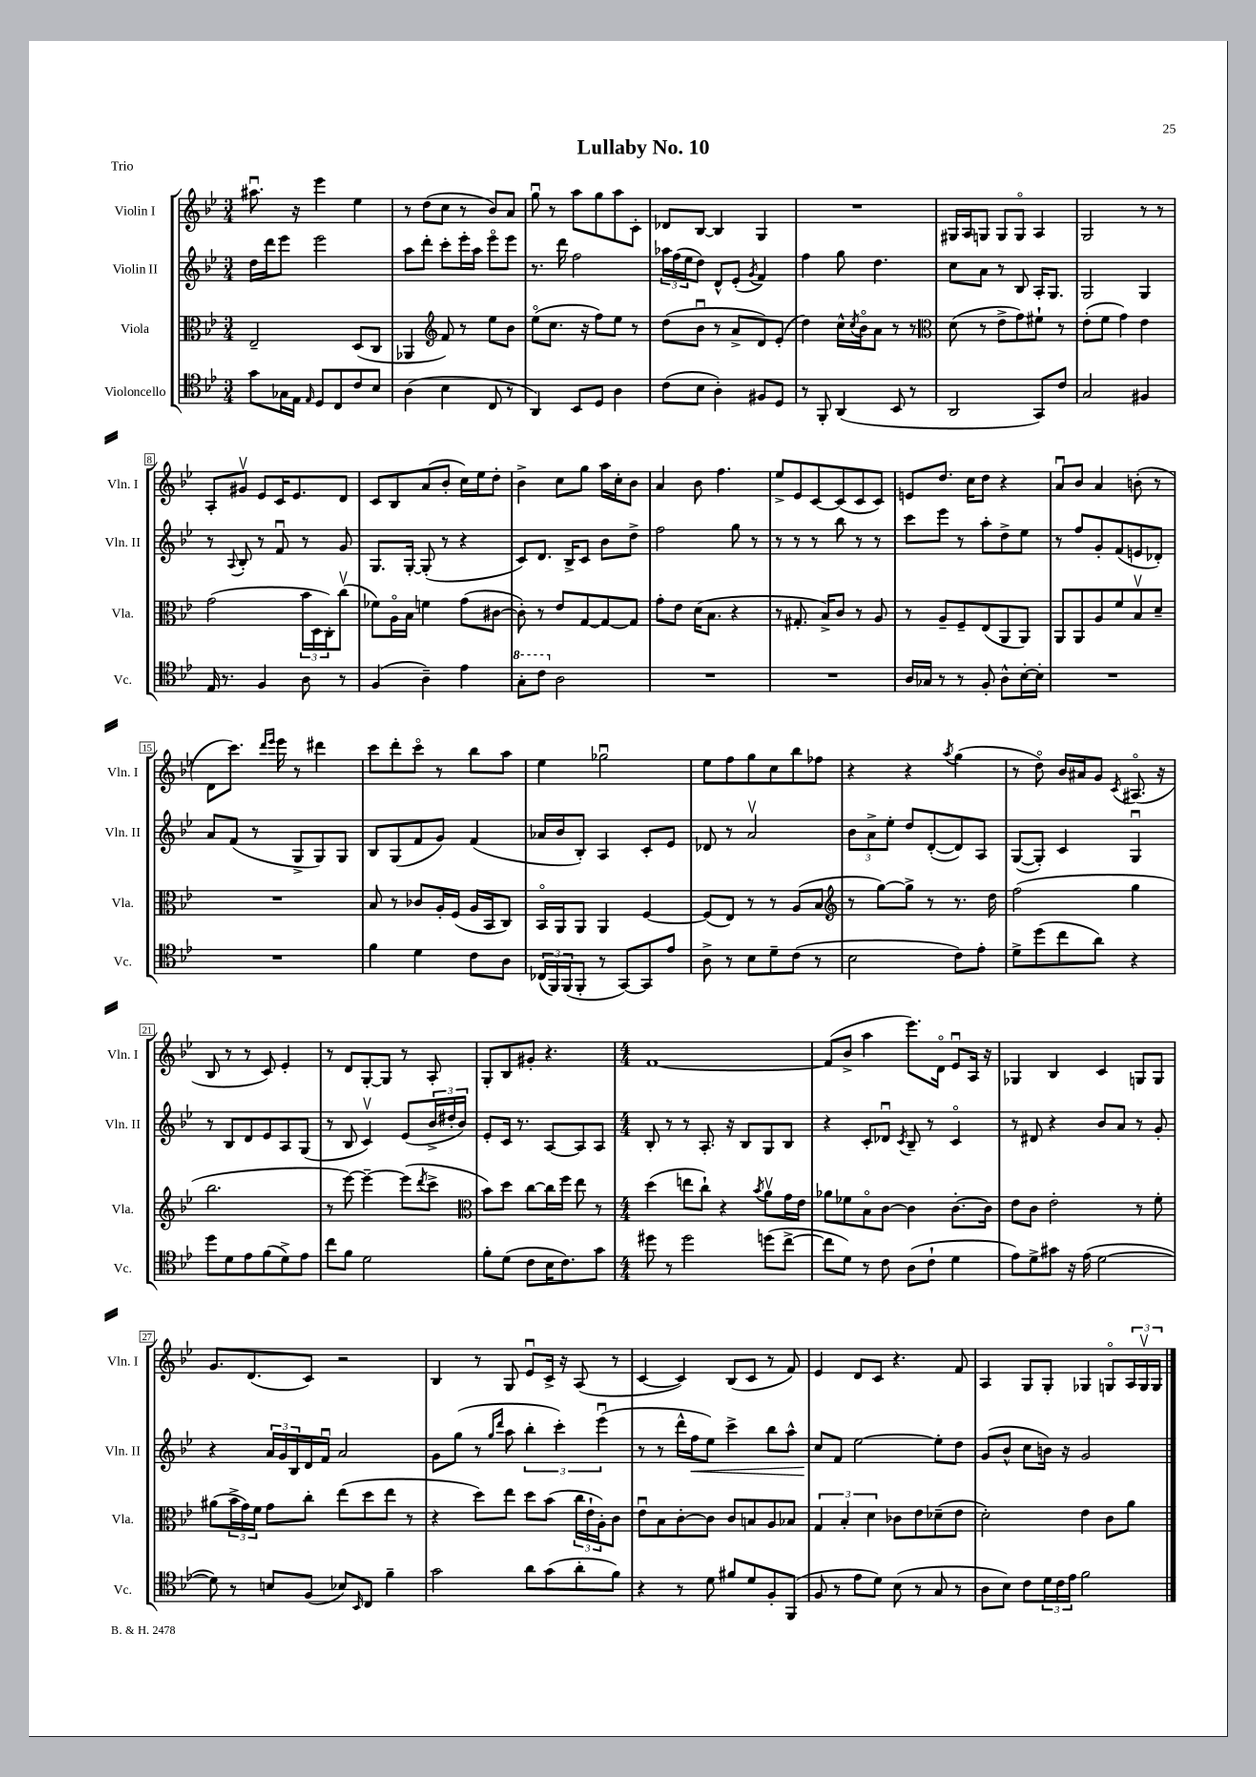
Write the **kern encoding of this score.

**kern	**kern	**kern	**dynam	**kern
*part4	*part3	*part2	*part2	*part1
*staff4	*staff3	*staff2	*staff2	*staff1
*I"Violoncello	*I"Viola	*I"Violin II	*	*I"Violin I
*I'Vc.	*I'Vla.	*I'Vln. II	*	*I'Vln. I
*clefC4	*clefC3	*clefG2	*	*clefG2
*k[b-e-]	*k[b-e-]	*k[b-e-]	*	*k[b-e-]
*M3/4	*M3/4	*M3/4	*	*M3/4
=1	=1	=1	=1	=1
8g\L	2E-~/	16dd\LL	.	8.aa#Xu\
.	.	16ddd\J	.	.
16G-X\L	.	8eee-\J	.	.
16E-\JJ	.	.	.	16r
16qqE-/	.	.	.	.
8D/L	.	2eee-\	.	4eee-\
8C/	.	.	.	.
8c/	(8D/L	.	.	4ee-\
8B-/J	8C/J	.	.	.
=2	=2	=2	=2	=2
(4A\	4AA-X/	8aa\L	.	8r
.	.	8ddd'\J	.	(8dd\L
*	*clefG2	*	*	*
4B-\	8f/)	8ccc'\L	.	8cc\J
.	8r	16eee-'\L	.	8r
.	.	16aa\JJ	.	.
8C/	8ee-\L	8eee-\L	.	8b-/L)
8r	8b-\J	8eee-\J	.	8a/J
=3	=3	=3	=3	=3
4AA/)	(8ee-\L	8.r	.	8ggu\
.	8.cc\J	.	.	8r
.	.	16ddd\	.	.
8BB-/L	.	2ff\	.	8aa\L
.	16r	.	.	.
8D/J	8ff\L)	.	.	8gg\
4A\	8ee-\J	.	.	8aa\
.	8r	.	.	8c'\J
=4	=4	=4	=4	=4
(8c\L	(8dd\L	24aa-X\LL	.	8d-X/L
.	.	(24ff\	.	.
.	.	24ee-\J	.	.
8B-\J	8b-u\J	8dd\J)	.	[8B-/J
4A'\)	8r	8d^^/L	.	4B-/]
.	8a^/L	(8e-'/J	.	.
.	.	8qg/	.	.
8F#X/L	8d/)	4f/)	.	4G/
8D/J	(8e-'/J	.	.	.
=5	=5	=5	=5	=5
8r	4dd\)	4ff\	.	2.r
8FF'/	.	.	.	.
(4AA/	16cc^^\LL	8gg\	.	.
.	8qcc/	.	.	.
.	16b-\J	.	.	.
.	8a\J	4.dd\	.	.
8BB-/	8r	.	.	.
8r	8r	.	.	.
=6	=6	=6	=6	=6
*	*clefC3	*	*	*
2AA/	(8d\	8cc\L	.	16G#X/LL
.	.	.	.	16A/J
.	8r	8a\J	.	8Gn/J
.	8e-^\L	8r	.	8G/L
.	8g\)	8B-/	.	8G/J
8GG/L)	8f#X`\J	16A'/KL	.	4A/
.	.	8.G/J	.	.
8c/J	8r	.	.	.
=7	=7	=7	=7	=7
2G/	(8e-'\L	2G/	.	2G/
.	8f\J	.	.	.
.	4g\)	.	.	.
4F#X/	4e-\	4G/	.	8r
.	.	.	.	8r
!!LO:LB:g=z
=8	=8	=8	=8	=8
16E-/	(2g\	8r	.	8A'/L
8.r	.	.	.	.
.	.	8qqA/	.	.
.	.	8B-'/	.	8g#Xv/J
4F/	.	8r	.	8e-/L
.	.	8fu/	.	16c/K
.	.	.	.	8.e-/
8A\	24b-\LL	8r	.	.
.	24D\	.	.	.
.	24C'\J)	.	.	.
8r	(8ccv\J	8g/	.	8d/J
=9	=9	=9	=9	=9
(4F/	8f-X\L)	8.G/L	.	8c/L
.	16A\L	.	.	8B-/
.	16B-\JJ	[16G'/Jk	.	.
4A~\)	4fn\	(8G'/]	.	(8a/
.	.	8r	.	8b-'/J
4e-\	(8g\L	4r	.	16cc\LL)
.	.	.	.	16ee-\J
.	[8c#X\J	.	.	8dd'\J
=10	=10	=10	=10	=10
*8va	*	*	*	*
8g'\L	8c#'\])	8c/L)	.	4b-^\
8cc\J	8r	8.d/J	.	.
*X8va	*	*	*	*
2A\	8e-/L	.	.	8cc\L
.	.	16B-^/KL	.	.
.	[8G/	8c/J	.	8gg\J
.	8G/_	8b-\L	.	16aa\LL
.	.	.	.	16cc'\J
.	8G/J]	8dd^\J	.	8b-\J
=11	=11	=11	=11	=11
2.r	8g'\L	2ff\	.	4a/
.	8e-\J	.	.	.
.	(16d\KL	.	.	8b-\
.	8.B-\J	.	.	.
.	.	.	.	4.ff\
.	4r	8gg\	.	.
.	.	8r	.	.
=12	=12	=12	=12	=12
2.r	8r	8r	.	8ee-^/L
.	8.G#X'/	8r	.	8e-/
.	.	8r	.	[8c/
.	16B-^/KL)	.	.	.
.	8c/J	8bb-\	.	(8c/]
.	8r	8r	.	8c/
.	8A/	8r	.	8c/J)
=13	=13	=13	=13	=13
16A/LL	8r	8ccc\L	.	8en/L
16G-X/JJ	.	.	.	.
8r	8A~/L	8eee-\J	.	8.dd/J
8r	8F~/	8r	.	.
.	.	.	.	16cc\KL
8F'/	(8E-/	8aa'\L	.	8dd\J
8A^^\L	8AA/	8dd^\	.	4r
[16B-'\L	8AA/J)	8ee-\J	.	.
16B-'\JJ]	.	.	.	.
=14	=14	=14	=14	=14
2.r	8AA/L	8r	.	8au/L
.	8AA/	8ff/L	.	8b-/J
.	8A/	8g'/	.	4a/
.	8f/	(8f/	.	.
.	8B-v/	8en/	.	(8bn'\
.	8d~/J	8d-X'/J)	.	8r
!!LO:LB:g=z
=15	=15	=15	=15	=15
2.r	2.r	8a/L	.	8d\L
.	.	(8f/J	.	8.ccc\J)
.	.	8r	.	.
.	.	.	.	16qqddd/LL
.	.	.	.	16qqeee-/JJ
.	.	.	.	16eee-\
.	.	8G^/L	.	8r
.	.	8G/)	.	4ddd#X\
.	.	8G/J	.	.
=16	=16	=16	=16	=16
4f\	8B-/	8B-/L	.	8ccc\L
.	8r	(8G/	.	8ddd'\
4d\	8c-X/L	8f/	.	8ccc\J
.	16A'/L	8g/J)	.	8r
.	(16F/JJ	.	.	.
8c\L	16A/LL	(4f/	.	8bb-\L
.	16BB-/J	.	.	.
8A\J	8C/J)	.	.	8aa\J
=17	=17	=17	=17	=17
(24C-X/LL	16BB-/LL	16a-X/LL	.	4ee-\
24FF/)	.	.	.	.
.	16AA/J	16b-/J	.	.
(24FF/J	.	.	.	.
8FF'/J	8AA/J	8B-'/J)	.	.
8r	4AA/	4A/	.	2gg-Xu\
[8GG/L)	.	.	.	.
8GG/]	[4F/	8c'/L	.	.
8e-/J	.	8e-/J	.	.
=18	=18	=18	=18	=18
8A^\	(8F/L]	8d-X/	.	8ee-\L
8r	8E-/J)	8r	.	8ff\
8B-\L	8r	2av/	.	8gg\
8d~\	8r	.	.	8cc\
(8c\J	(8A/L	.	.	8bb-\
8r	8B-/J	.	.	8ff-X\J
=19	=19	=19	=19	=19
*	*clefG2	*	*	*
2B-\	8r	12b-\L	.	4r
.	.	12a^\	.	.
.	[8gg\L)	.	.	.
.	.	12ee-'\J	.	.
.	8gg^\J]	8dd/L	.	4r
.	8r	([8d'/	.	.
.	.	.	.	8qaa/
8c\L)	8.r	8d/])	.	(4gg\
8e-'\J	.	8A/J	.	.
.	16dd\	.	.	.
=20	=20	=20	=20	=20
8d^\L	(2ff\	([8G/L	.	8r
(8dd\	.	8G'/J])	.	8dd\)
8cc\	.	4c/	.	16b-/LL
.	.	.	.	16a#X/J
8a\J)	.	.	.	8g/J
.	.	.	.	8qc/
4r	4gg\	4Gu/	.	(8.A#X/
.	.	.	.	16r
!!LO:LB:g=z
=21	=21	=21	=21	=21
8dd\L	2.bb-\	8r	.	8B-/
8d\	.	8B-/L	.	8r
8e-\	.	8d/	.	8r
(8f\	.	8e-/	.	8c/)
8d^\)	.	8A/	.	4e-'/
8e-\J	.	(8G/J	.	.
=22	=22	=22	=22	=22
8cc\L	8r	8r	.	8r
8f\J	[8eee-\)	8B-/	.	8d/L
2d\	4eee-~\_	4cv/)	.	[8G'/
.	.	.	.	8G/J]
.	(8eee-\L]	(8e-/L	.	8r
.	8qddd/	.	.	.
.	8ccc^\J	24b-^/L	.	8A'/
.	.	24dd#X'/	.	.
.	.	24b-/JJ)	.	.
=23	=23	=23	=23	=23
*	*clefC3	*	*	*
8f'\L	8b-\L)	8e-'/L	.	8G'/L
(8d\J	8dd\J	16c/Jk	.	8B-/
.	.	8.r	.	.
8c\L	[8cc\L	.	.	8g#X'/J
16B-\K	16cc\L]	[8A/L	.	4.r
8.c\)	16ff\JJ	.	.	.
.	8ee-\	8A/]	.	.
8g\J	8r	8A/J	.	.
=24	=24	=24	=24	=24
*M4/4	*M4/4	*M4/4	*	*M4/4
8dd#X\	(4dd\	8B-'/	.	[1f
8r	.	8r	.	.
2dd#\	8een\L	8r	.	.
.	8cc`\J)	8.A'/	.	.
.	4r	.	.	.
.	.	16r	.	.
.	.	8B-/L	.	.
.	8qb-/	.	.	.
(8ddn\L	8av\L	8G/	.	.
[8cc^\J	16g\L	8B-/J	.	.
.	16e-\JJ	.	.	.
=25	=25	=25	=25	=25
8cc\L]	8a-X\L	4r	.	(8f/L]
8d\J)	8f-X\	.	.	8b-^/J
8r	8B-\	8c'/L	.	4aa\
8c\	[8c\J	8d-Xu/J	.	.
.	.	8qc/	.	.
(8A\L	4c\]	8B-~/	.	8.eee-\L)
8c`\J	.	8r	.	.
.	.	.	.	16d\Jk
4d\	[8.c'\L	4c/	.	8e-u/L
.	.	.	.	16A/Jk
.	16c\Jk]	.	.	16r
=26	=26	=26	=26	=26
8e-\L)	8e-\L	8r	.	4G-X/
8d^\	8c\J	8d#X/	.	.
8g#X\J	2e-'\	4r	.	4B-/
16r	.	.	.	.
(16e-\	.	.	.	.
[2d\	.	8b-/L	.	4c/
.	.	8a/J	.	.
.	8r	8r	.	8Gn/L
.	8f'\	8g'/	.	8G/J
!!LO:LB:g=z
=27	=27	=27	=27	=27
8d\])	(8a#X\L	4r	.	8.g/L
8r	24b-^\L	.	.	.
.	24g\)	.	.	.
.	.	.	.	(8.d/
.	24f\JJ	.	.	.
8Bn/L	8g\L	24a/LL	.	.
.	.	24g/	.	.
.	.	24B-/	.	.
(8F/J	8cc'\J	16d/	.	8c/J)
.	.	16fu/JJ	.	.
8B-X/L)	(8ee-\L	2a/	.	2r
16qqBB-/	.	.	.	.
8C/J	8dd\	.	.	.
4f~\	8ee-\J	.	.	.
.	8r	.	.	.
=28	=28	=28	=28	=28
2g\	4r	8g\L	.	4B-/
.	.	(8gg\J	.	.
.	8dd\L)	8r	.	8r
.	.	16qqgg/LL	.	.
.	.	16qqddd/JJ	.	.
.	8ee-\J	8aa\	.	8G/
8a\L	8dd\L	6bb-'\	.	8e-u/L
(8g\	(8b-\J	.	.	16c^/Jk
.	.	6ccc'\)	.	.
.	.	.	.	16r
8a'\	24cc\LL	.	.	(8A/
.	24e-`\	.	.	.
.	24A'\J)	(6eee-u\	.	.
8f\J)	8c\J	.	.	8r
=29	=29	=29	=29	=29
4r	8e-u\L	8r	.	[4c/
.	8B-\	8r	.	.
8r	[8c'\	16ddd^^\LL	.	4c/])
!	!	!	!LO:HP:b	!
.	.	16ff\J	<	.
8d\	8c\J]	8ee-\J)	.	.
8f#X/L	8c/L	4ccc^\	.	(8B-/L
8d/	8Bn/	.	.	8c/J
8F'/	8A/	8bb-\L	.	8r
(8FF/J	8B-X/J	8aa^^\J	.	8f/)
=30	=30	=30	=30	=30
8F/	6G/	8cc/L	.	4e-/
8r	.	8f/J	[	.
.	6B-'/	.	.	.
8e-\L	.	[2ee-\	.	8d/L
.	6d\	.	.	.
8d\J)	.	.	.	8c/J
(8B-\	8c-X\L	.	.	4.r
8r	8e-\	.	.	.
8G/	(8d-X~\	8ee-'\L]	.	.
8r	8e-\J	8dd\J	.	8f/
=31	=31	=31	=31	=31
8A\L	2d'\)	(8g/L	.	4A/
8B-\J)	.	8b-^^/J	.	.
8c\L	.	8cc\L	.	8G/L
24d\L	.	16bn\Jk)	.	8G'/J
24c\	.	.	.	.
.	.	16r	.	.
24e-\JJ	.	.	.	.
2f\	4e-\	2g/	.	4G-X/
.	8c\L	.	.	8Gn/L
.	8a\J	.	.	24A/L
.	.	.	.	24Gv/
.	.	.	.	24G/JJ
==	==	==	==	==
*-	*-	*-	*-	*-
